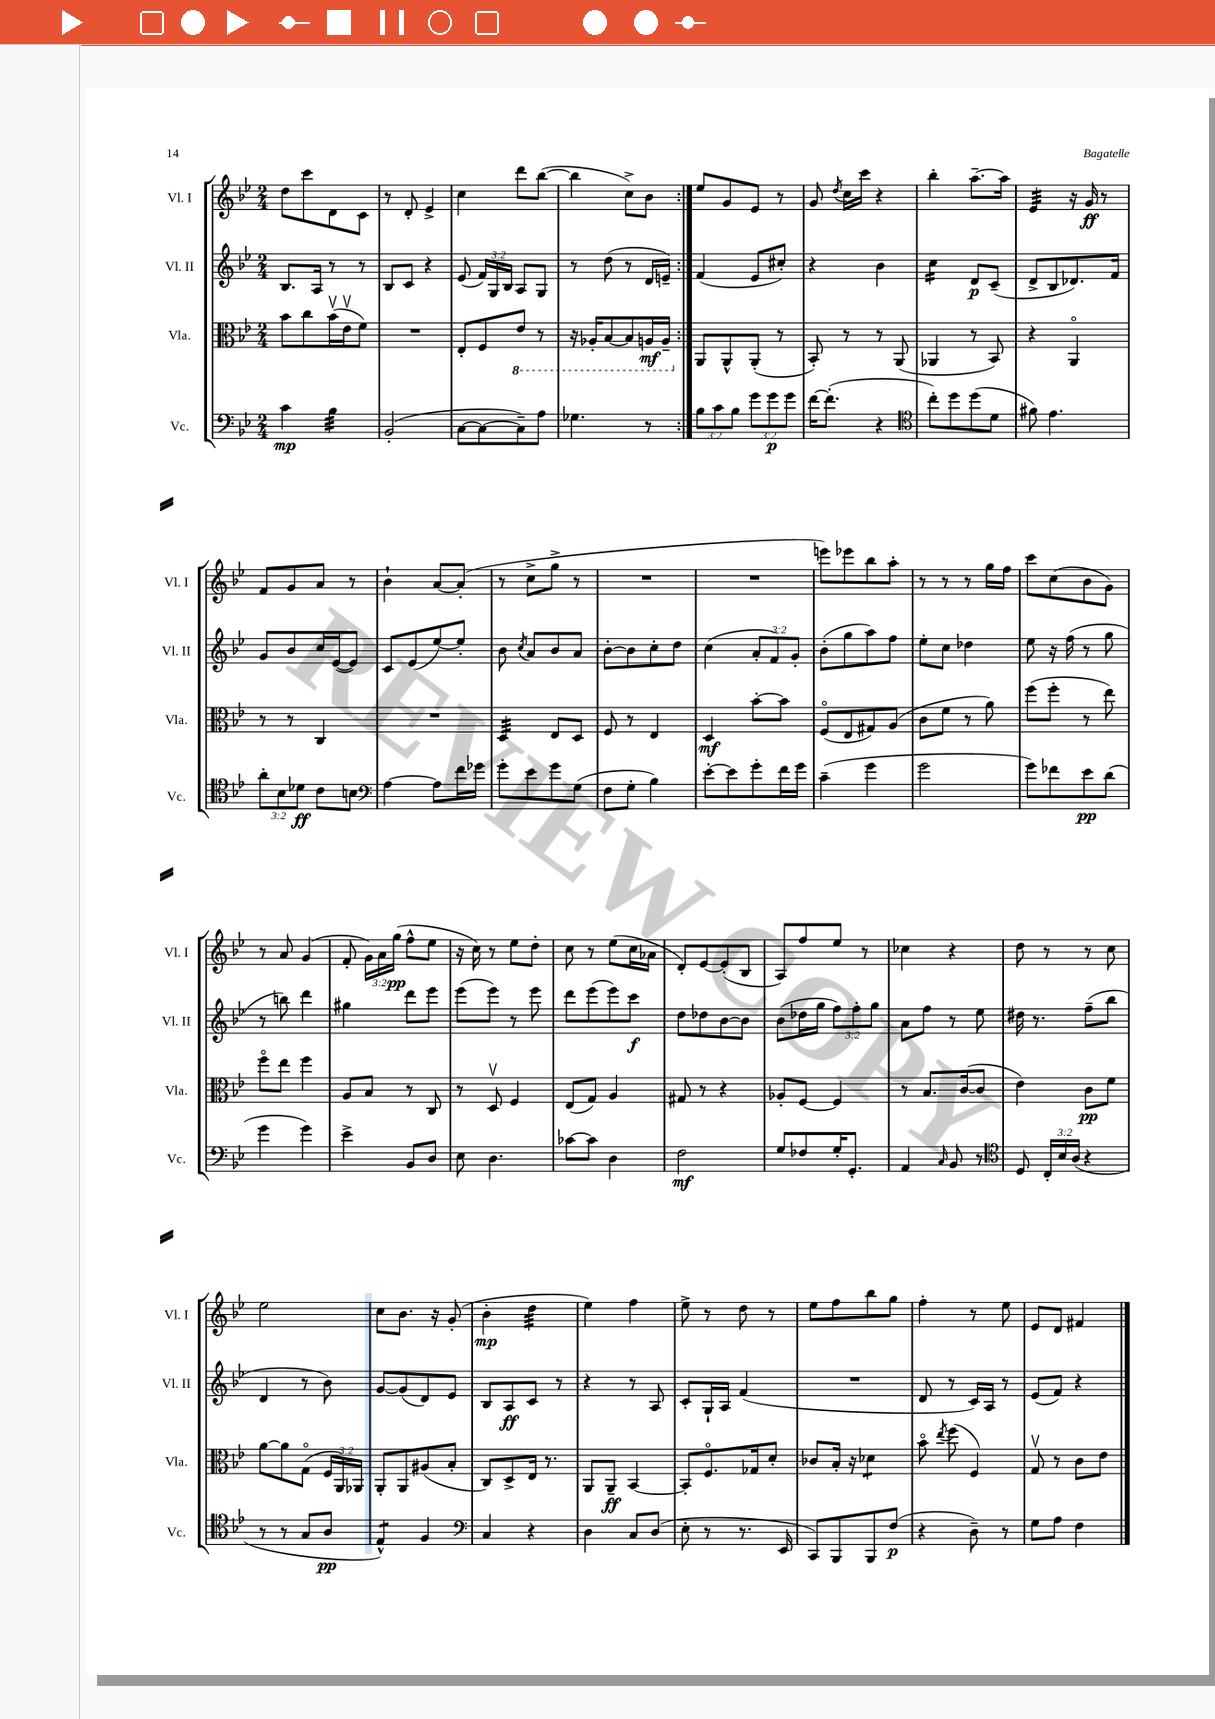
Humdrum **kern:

**kern	**kern	**kern	**kern
*staff4	*staff3	*staff2	*staff1
*clefF4	*clefC3	*clefG2	*clefG2
*k[b-e-]	*k[b-e-]	*k[b-e-]	*k[b-e-]
*M2/4	*M2/4	*M2/4	*M2/4
4c	8b-	8.B-	8dd
.	8cc	.	8ccc
.	.	16A	.
4B-	(16b-v	8r	8d
.	16e-v	.	.
.	8f)	8r	8c
=	=	=	=
(2BB-'	2r	8B-	8r
.	.	8c	8d'
.	.	4r	4e-^
=	=	=	=
[8C	8E-'	(8e-	4cc
8C_	8F	24f)	.
.	.	24G	.
.	.	24B-	.
8C~])	8E-	8A	8ddd
8A	8r	8G	([8bb-
=	=	=	=
4.G-	16r	8r	4bb-]
.	16AA-'	.	.
.	[8BB-	(8dd	.
.	8BB-]	8r	8cc^)
8r	16AA	16d	8b-
.	16AA~	16e~)	.
=:|!	=:|!	=:|!	=:|!
12B-	8AA	(4f	8ee-
12c	.	.	.
.	8AA^^	.	8g
12B-	.	.	.
12g	(8AA'	8e-	8e-
12g	.	.	.
.	8r	8cc#')	8r
12g	.	.	.
=	=	=	=
[16f	8BB-')	4r	8g
(8.f']	.	.	.
.	.	.	8qdd
.	8r	.	16cc
.	.	.	16ccc
4r	8r	4b-	4r
.	(8AA	.	.
=	=	=	=
*clefC4	*	*	*
8cc')	4AA-	4cc	4bb-'
8dd	.	.	.
(8dd	8r	8d	[8.aa~
8d	8BB-)	(8c~	.
.	.	.	16aa]
=	=	=	=
8f#)	4r	8d^	4e-
4.e-	.	8B-	.
.	4AAo	8.d-)	16r
.	.	.	16g
.	.	.	8r
.	.	16f	.
=	=	=	=
12a'	8r	8g	8f
12B-	.	.	.
.	8r	8b-	8g
12d-	.	.	.
8c	4C	16cc	8a
.	.	([16e-	.
8B	.	8e-])	8r
=	=	=	=
*clefF4	*	*	*
[4A	2r	8c	4b-`
.	.	(8e-	.
8A]	.	[8ee-)	[8a
16f	.	8ee-']	(8a']
16g-	.	.	.
=	=	=	=
8g'	4D	8b-	8r
.	.	8qcc	.
8e-	.	8a	8cc^
8g	8E-	8b-	8gg^
(8G	8D	8a	8r
=	=	=	=
8F	8F	[8b-'	2r
8G'	8r	8b-]	.
4B-)	4E-	8cc'	.
.	.	8dd	.
=	=	=	=
[8e-'	4D	(4cc	2r
8e-]	.	.	.
8g'	[8b-'	12a'	.
.	.	12f)	.
16f	8b-]	.	.
.	.	12g'	.
16g	.	.	.
=	=	=	=
(4c~	(8Fo	(8b-'	8eee)
.	8E-	8gg	8eee-
4g	8G#)	8aa)	8bb-
.	(8A	8ff	8aa'
=	=	=	=
2g	8c	8ee-'	8r
.	8f	8cc	8r
.	8r	4dd-	8r
.	8a)	.	16gg
.	.	.	16ff
=	=	=	=
8g)	(8ff	8ee-	8ccc
8f-	8ff'	16r	(8cc
.	.	(16ff	.
8e-	8r	8r	8b-
(8d	8ee-)	8gg	8g)
=	=	=	=
4g	8ffo	8r	8r
.	8ee-	8bb)	8a
4g)	4ff	4ddd	(4g
=	=	=	=
4e-^	8A	4gg#	8f'
.	8B-	.	24g)
.	.	.	24a
.	.	.	(24gg
8BB-	8r	8ddd	8ff^^
8D	8C	8eee-	8ee-
=	=	=	=
8E-	8r	(8eee-	16r
.	.	.	16cc)
4.D	8Dv	8eee-)	8r
.	4F	8r	8ee-
.	.	8eee-	8dd'
=	=	=	=
[8c-	(8E-	8ddd	8cc
8c-]	8G)	(8eee-	8r
4D	4A	8eee-)	(8ee-
.	.	8ccc	16cc
.	.	.	16a-
=	=	=	=
2F	8G#	8dd	8d')
.	8r	8dd-	[8e-
.	4r	[8b-	(8e-']
.	.	8b-]	8B-
=	=	=	=
8G	8A-'	(8b-	8A)
8F-	[8F	16dd-	8ff
.	.	16gg	.
16G'	4F]	12ff)	8ee-
8.GG'	.	.	.
.	.	12ff'	.
.	.	.	8r
.	.	12gg	.
=	=	=	=
4AA	8r	8a	4cc-
.	8.B-	8ff	.
16qqC	.	.	.
8BB-	.	8r	4r
.	([16c	.	.
8r	8c]	8ee-	.
=	=	=	=
*clefC4	*	*	*
8D	4e-)	16dd#	8dd
.	.	8.r	.
24C'	.	.	8r
24B-	.	.	.
(24A	.	.	.
4r	8c	(8ff~	8r
.	8f	8bb-	8cc
=	=	=	=
8r	[8a	4d	2ee-
8r	8a]	.	.
8G	(8Go	8r	.
8A	24F	8b-)	.
.	24AA)	.	.
.	24AA-	.	.
=	=	=	=
4E-^^)	8AA'	[8g	8cc
.	8AA	(8g]	8.b-
4F	(8A#	8d)	.
.	.	.	16r
.	8B-'	8e-	(8g'
=	=	=	=
*clefF4	*	*	*
4C	8C)	8B-	4b-'
.	8D^	8A	.
4r	16E-	8c	4dd
.	8.r	.	.
.	.	8r	.
=	=	=	=
4D	8AA	4r	4ee-)
.	8AA~	.	.
8C	[4BB-	8r	4ff
(8D	.	8A	.
=	=	=	=
8E-'	8BB-']	8c'	8ee-^
8r	8.Fo	16G`	8r
.	.	16A	.
8.r	.	(4f	8dd
.	16G-	.	.
.	8d'	.	8r
16EE-	.	.	.
=	=	=	=
8CC)	8c-	2r	8ee-
8BBB-	16B-'	.	8ff
.	16r	.	.
8BBB-	4d-	.	8bb-
(8F	.	.	8gg
=	=	=	=
4r	8b-o	8d	4ff'
.	8qee-	.	.
.	(8ff	8r	.
8D~)	4F)	16c)	8r
.	.	16A	.
8r	.	8r	8ee-
=	=	=	=
8G	8Gv	(8e-	8e-
8A	8r	8f)	8d
4F	8c	4r	4f#
.	8e-	.	.
==	==	==	==
*-	*-	*-	*-
